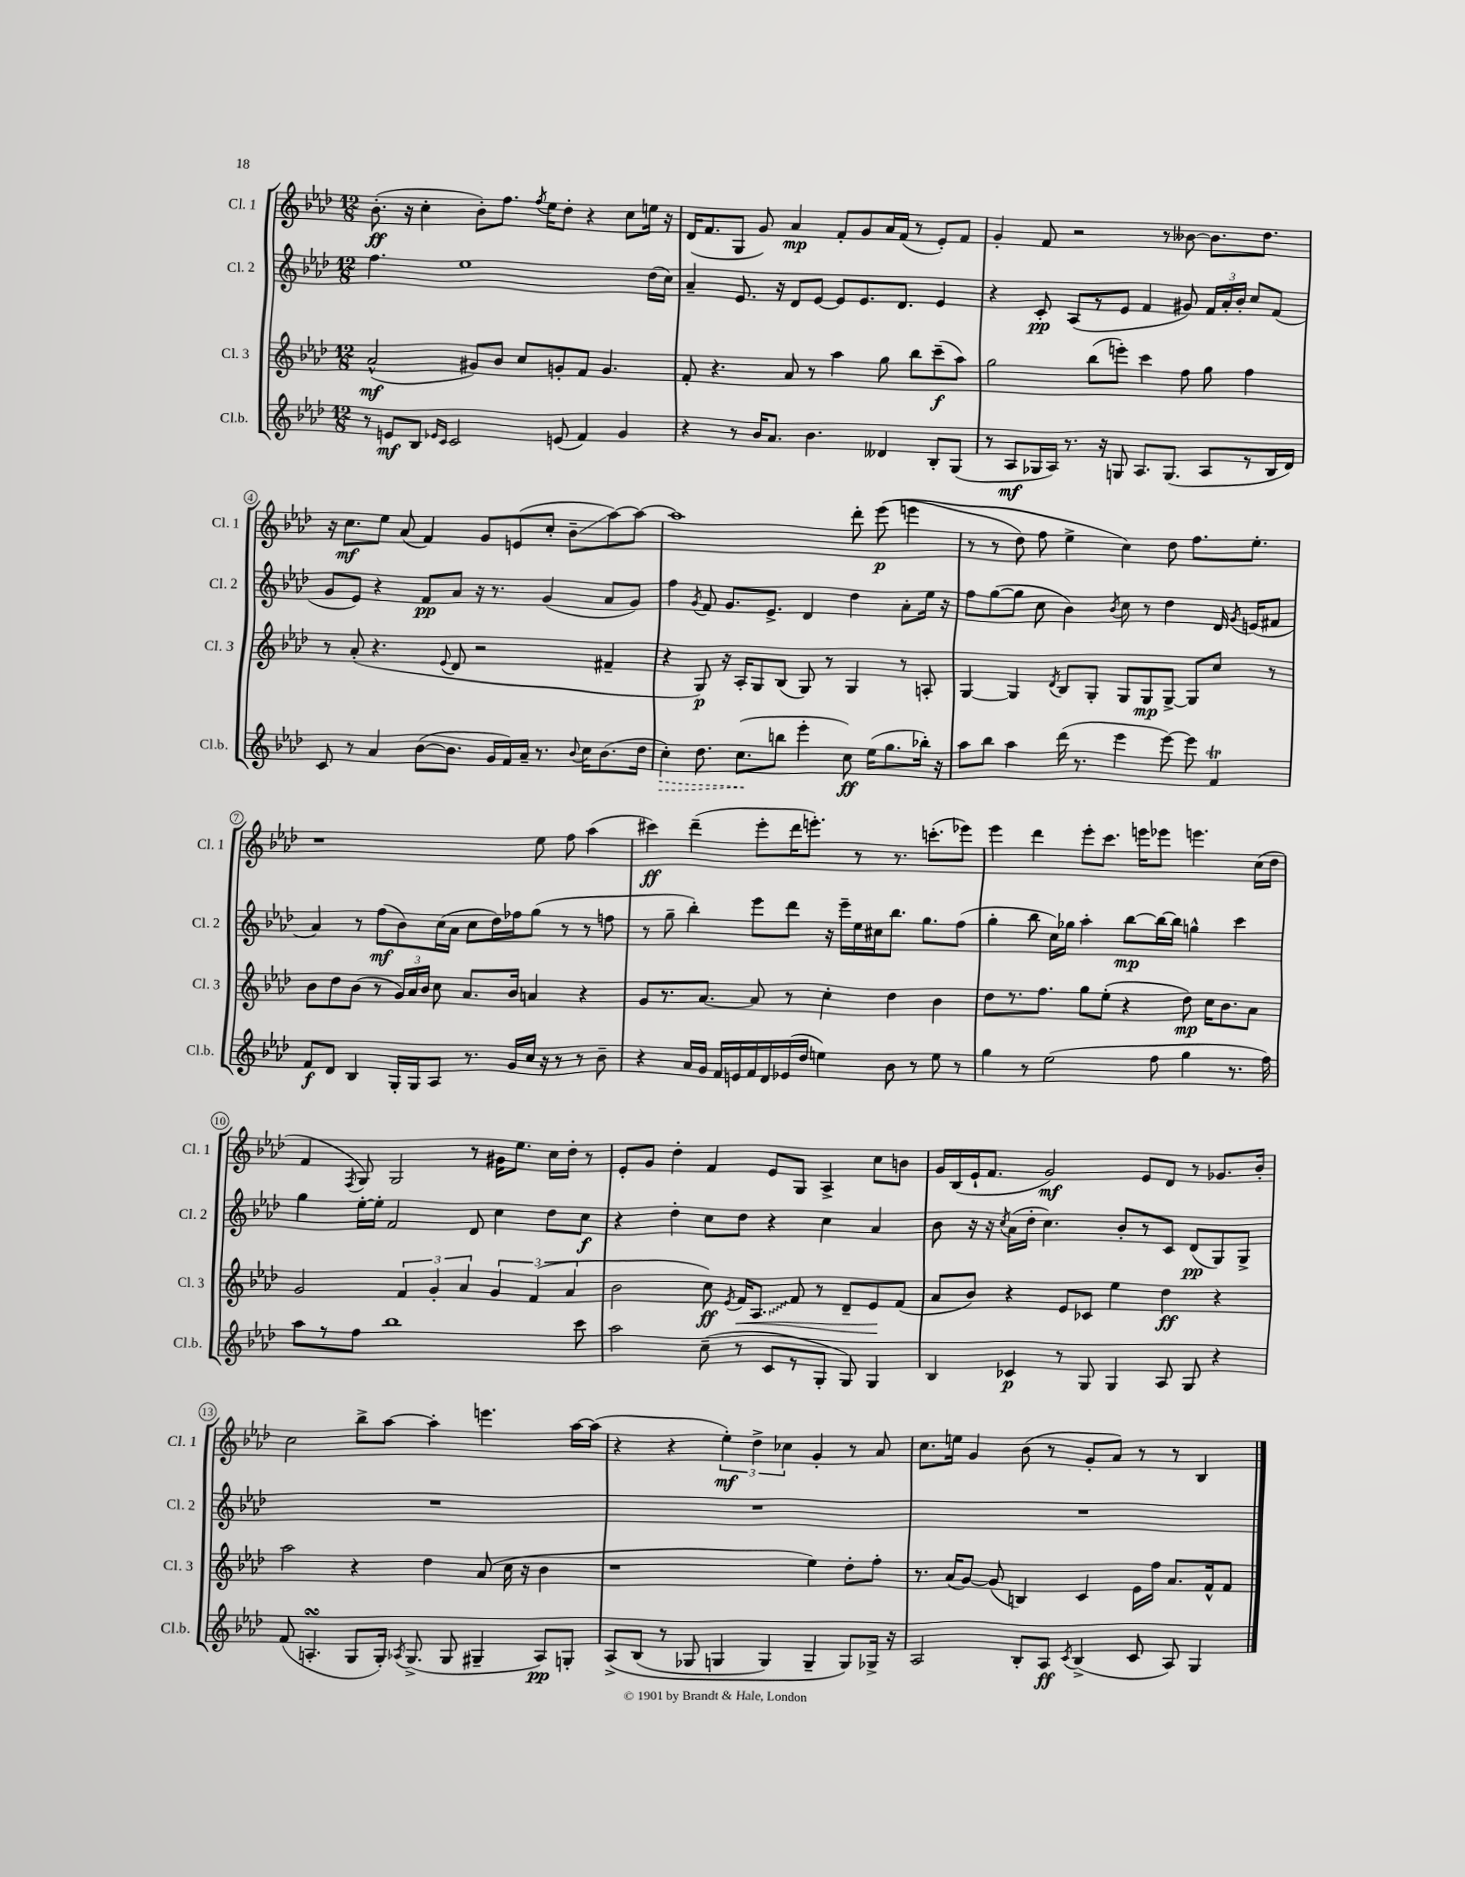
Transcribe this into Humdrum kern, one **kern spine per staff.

**kern	**kern	**kern	**kern
*staff4	*staff3	*staff2	*staff1
*clefG2	*clefG2	*clefG2	*clefG2
*k[b-e-a-d-]	*k[b-e-a-d-]	*k[b-e-a-d-]	*k[b-e-a-d-]
*M12/8	*M12/8	*M12/8	*M12/8
8r	(2a-^^	4.ff	(8.b-'
8e	.	.	.
.	.	.	16r
8B-	.	.	4cc'
16qqe-	.	.	.
16qqc	.	.	.
2c	.	1ee-	.
.	8g#)	.	8b-')
.	8b-	.	8.ff
.	8cc	.	.
.	.	.	8qff
.	.	.	16ee-
(8e	8g'	.	8dd-'
4f)	8f	.	4r
.	4.g	.	.
4g	.	.	8cc
.	.	(16dd-	16ee
.	.	16cc)	16r
=	=	=	=
4r	8f'	4a-~	(16d-
.	.	.	8.f
.	4.r	.	.
8r	.	8.e-	8G
16b-	.	.	8g)
8.a-	.	16r	.
.	8a-	8d-	4a-
4.b-	8r	[8e-	.
.	4aa-	8e-]	8f'
.	.	8.e-	8g
4d--	8gg	.	16a-
.	.	8.d-	(16f
.	8bb-	.	8r
8B-'	(8ccc~	4e-	8e-')
(8G	8aa-)	.	8f
=	=	=	=
8r	2gg	4r	4g'
8A-	.	.	.
16G-	.	8c'	8f
16A-)	.	.	.
8.r	.	(8A-	2r
.	(8bb-	8r	.
16r	.	.	.
8G	8eee')	8e-	.
8.A-	4ccc	4f	.
.	.	.	8r
(8.G	.	.	.
.	8ff	8g#)	[8b--
8A-	8gg	24f	8.b--]
.	.	24a-'	.
.	.	24b-'	.
8r	4ff	8cc	.
.	.	.	8.dd-
16B-	.	(8f	.
16d-)	.	.	.
=	=	=	=
8c	8r	8g	16r
.	.	.	8.cc
8r	(8a-'	8e-)	.
4a-	4.r	4r	8ee-
.	.	.	(8a-
([8b-	.	8f	4f)
.	8qqe-	.	.
8.b-]	8d-	8a-	.
.	2r	16r	8g
16g	.	8.r	.
16f)	.	.	(8e
16a-~	.	.	.
8.r	.	(4g	8cc'
.	.	.	8b-~
8qqb-	.	.	.
16cc	.	.	.
(8.b-	4f#~	8a-	[8aa-)
.	.	8g)	8aa-_
16dd-	.	.	.
=	=	=	=
4cc')	4r	4ff	1aa-]
.	.	8qg	.
8.dd-	8G)	8f	.
.	16r	8.g	.
(8.cc	16A-'	.	.
.	8G	.	.
.	.	8.e-^	.
8bb	(8B-	.	.
4eee-'	8G)	4d-	.
.	8r	.	.
8cc)	4G	4dd-	8ddd-'
(16ee-	.	.	&((8eee-
8.gg	.	.	.
.	8r	8a-'	4eee
16bb-')	8A'	16ee-	.
16r	.	16r	.
=	=	=	=
8aa-	[4G	8ff	8r
8bb-	.	([8gg	8r
4aa-	4G]	8gg]	8dd-)
.	.	8cc	8ff
.	8qd-	.	.
(16ddd-	8B-	4b-)	4ee-^
8.r	.	.	.
.	8G'	.	.
.	.	8qb-	.
4eee-	8G	8cc	4cc&)
.	8G	8r	.
[8eee-)	[8G^	4dd-	8dd-
8eee-]	8G]	.	8.ff
4f	8cc	16d-	.
.	.	8qg	.
.	.	(16e	8.ee-'
.	8r	8f#	.
=	=	=	=
8f	8b-	4a-)	1r
8d-	8dd-	.	.
4B-	(8b-	8r	.
.	8r	(8ff	.
16G'	24g)	8b-)	.
.	24a-	.	.
16G	.	.	.
.	24b-	.	.
8A-	8cc	(16cc	.
.	.	16a-	.
8.r	8.a-	8cc	.
.	.	16dd-)	.
16g	16b-	16ff-	.
16cc	4a	(8gg	8ee-
16r	.	.	.
8r	.	8r	8ff
8r	4r	8r	(4aa-
8b-~	.	8ff	.
=	=	=	=
4r	8g	8r	4ccc#)
.	8.r	8gg~	.
16a-	.	4bb-')	(4ddd-~
16g	[8.a-	.	.
16f	.	.	.
16e	.	.	.
16f	8a-]	8eee-	8eee-'
16d-	.	.	.
(16e-	8r	8ddd-	16ddd-
16dd-	.	.	8.eee')
4ee)	4cc'	16r	.
.	.	16eee-~	.
.	.	16ee-	8r
.	.	16cc#	.
8b-	4dd-	8.bb-	8.r
8r	.	.	.
.	.	8.gg	(8.ccc'
8ee	4b-	.	.
8r	.	(8ff	8eee-)
=	=	=	=
4gg	8dd-	4gg'	4eee-
.	8.r	.	.
8r	.	8bb-	4ddd-
.	8.ff	.	.
(2ee-	.	16cc)	.
.	.	16gg-	.
.	8gg	4aa-'	8eee-'
.	(8ee-'	.	8.ccc
.	4r	[8bb-	.
.	.	.	16eee
8ff	.	16bb-_	8eee-
.	.	16bb-]	.
4gg	8dd-)	4gg^^	4.eee
.	16cc	.	.
.	8.b-	.	.
8.r	.	4ccc	.
.	8a-	.	(16cc
16ff)	.	.	16dd-
=	=	=	=
8aa-	2g	4gg	4f
8r	.	.	.
.	.	.	8qF
8ff	.	[16ee-'	8G)
.	.	16ee-']	.
1bb-	.	2f	2G
.	6f	.	.
.	6g'	.	.
.	6a-	.	.
.	.	8d-	8r
.	6g	4cc	16g#
.	.	.	8.ee-
.	(6f	.	.
.	.	8dd-	16cc
.	.	.	16dd-'
.	6a-	.	.
8ccc	.	8cc	8r
=	=	=	=
2aa-	2b-	4r	8e-'
.	.	.	8g
.	.	4dd-'	4dd-'
(8cc~	8cc)	8cc	4f
.	8qe-	.	.
8r	16f	8dd-	.
.	8.A-	.	.
8c	.	4r	8e-
8r	8f	.	8G
8G'	8r	4cc	4A-^
8G)	8d-~	.	.
4G	8e-	4a-	8cc
.	(8f	.	8b
=	=	=	=
4B-	8a-	8b-	16g
.	.	.	(16B-
.	8b-)	16r	16e-`
.	.	16r	8.f
.	.	8qcc	.
4c-	4r	(16a-	.
.	.	16dd-'	.
.	.	4.cc)	2g)
8r	8e-	.	.
8G	8c-	.	.
4G	4ee-	8b-'	.
.	.	8r	8e-
8A-	4dd-	8c	8d-
8G	.	(8d-	8r
4r	4r	8G)	8.g-
.	.	8G^	.
.	.	.	16b-'
=	=	=	=
(8f	2aa-	1.r	2cc
4.A'	.	.	.
8G	4r	.	8bb-^
16G')	.	.	[8aa-
8qA-	.	.	.
(8.G^	.	.	.
.	4dd-	.	4aa-']
8G	.	.	.
4G#~	(8a-	.	4.eee
.	16cc	.	.
.	16r	.	.
8A-)	4b-	.	.
8G'	.	.	[16aa-
.	.	.	(16aa-]
=	=	=	=
&(8A-^	1r	1.r	4r
(8B-	.	.	.
8r	.	.	4r
8G-	.	.	.
4G	.	.	6ee-')
.	.	.	6dd-^
4G)	.	.	.
.	.	.	6cc-
4G~	4ee-)	.	4g'
8G&)	8dd-'	.	8r
16G-^	8ff'	.	8a-
16r	.	.	.
=	=	=	=
2A-	8.r	1.r	8.cc
.	(16a-	.	16ee
.	[8g)	.	4g
.	(8g]	.	.
8B-'	4B)	.	(8b-
8A-	.	.	8r
8qc	.	.	.
(4B-^	4c	.	8g'
.	.	.	8a-)
8c	16e-	.	8r
.	16ff	.	.
8A-)	8.a-	.	8r
4G	.	.	4B-
.	16f^^	.	.
.	8f	.	.
==	==	==	==
*-	*-	*-	*-
